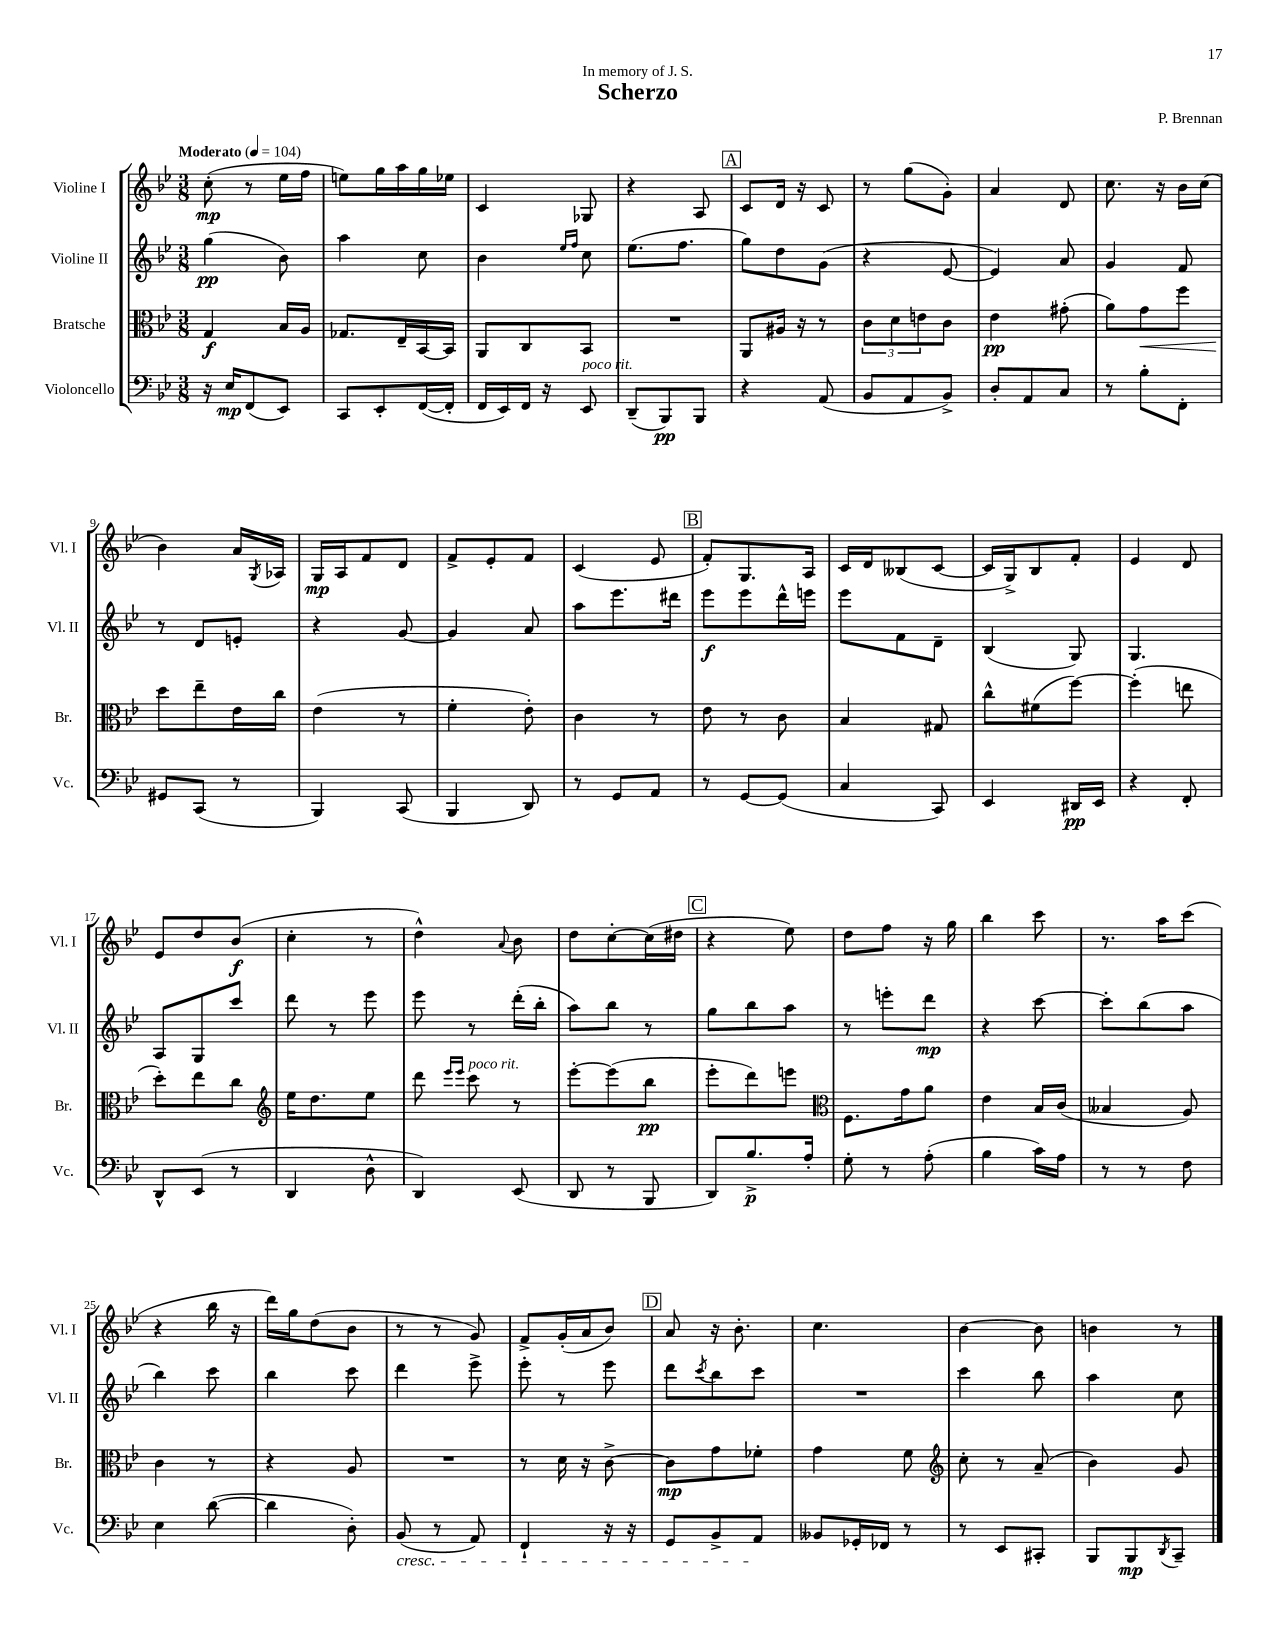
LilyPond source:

\header { title = "Scherzo" composer = "P. Brennan" dedication = "In memory of J. S." }
<<
\new StaffGroup <<
\new Staff = "s0" \with { instrumentName = "Violine I" shortInstrumentName = "Vl. I" } {
    \clef treble \key bes \major \numericTimeSignature \time 3/8 \tempo "Moderato" 4 = 104
    c''8-.\mp( r8 ees''16 f''16 |
    e''8) g''16 a''16 g''16 ees''16 |
    c'4 ges8 |
    r4 a8 |
    \mark \markup { \box "A" } c'8 d'16 r16 c'8 |
    r8 g''8( g'8-.) |
    a'4 d'8 |
    c''8. r16 bes'16 c''16( |
    bes'4) a'16 \acciaccatura { g8 } aes16 |
    g16\mp a16 f'8 d'8 |
    f'8-> ees'8-. f'8 |
    c'4( ees'8 |
    \mark \markup { \box "B" } f'8-.) g8. a16 |
    c'16 d'16 beses8( c'8~ |
    c'16 g16->) bes8 f'8-. |
    ees'4 d'8 |
    ees'8 d''8 bes'8\f( |
    c''4-. r8 |
    d''4-^) \appoggiatura { a'8 } bes'8 |
    d''8 c''8~-. c''16( dis''16 |
    \mark \markup { \box "C" } r4 ees''8) |
    d''8 f''8 r16 g''16 |
    bes''4 c'''8 |
    r8. a''16 c'''8( |
    r4 bes''16 r16 |
    d'''16) g''16 d''8( bes'8 |
    r8 r8 g'8) |
    f'8-> g'16-.( a'16 bes'8) |
    \mark \markup { \box "D" } a'8 r16 bes'8.-. |
    c''4. |
    bes'4~ bes'8 |
    b'4 r8 \bar "|." |
}
\new Staff = "s1" \with { instrumentName = "Violine II" shortInstrumentName = "Vl. II" } {
    \clef treble \key bes \major \numericTimeSignature \time 3/8
    g''4\pp( bes'8) |
    a''4 c''8 |
    bes'4 \grace { ees''16 f''16 } c''8 |
    ees''8.( f''8. |
    \mark \markup { \box "A" } g''8) d''8 g'8( |
    r4 ees'8~ |
    ees'4) a'8 |
    g'4 f'8 |
    r8 d'8 e'8-. |
    r4 g'8~ |
    g'4 a'8 |
    a''8 ees'''8. dis'''16 |
    \mark \markup { \box "B" } ees'''8\f ees'''8 d'''16-^ e'''16 |
    ees'''8 f'8 d'8-- |
    bes4( g8) |
    g4. |
    a8 g8 c'''8 |
    d'''8 r8 ees'''8 |
    ees'''8 r8 d'''16-.( bes''16-. |
    a''8) bes''8 r8 |
    \mark \markup { \box "C" } g''8 bes''8 a''8 |
    r8 e'''8-. d'''8\mp |
    r4 c'''8~ |
    c'''8-. bes''8( a''8 |
    bes''4) c'''8 |
    bes''4 c'''8 |
    d'''4 ees'''8-> |
    ees'''8-. r8 ees'''8 |
    \mark \markup { \box "D" } d'''8 \acciaccatura { c'''8 } bes''8 c'''8 |
    R4. |
    c'''4 bes''8 |
    a''4 c''8 \bar "|." |
}
\new Staff = "s2" \with { instrumentName = "Bratsche" shortInstrumentName = "Br." } {
    \clef alto \key bes \major \numericTimeSignature \time 3/8
    g4\f bes16 a16 |
    ges8. ees16-- bes,16~ bes,16 |
    a,8 c8 bes,8 |
    R4. |
    \mark \markup { \box "A" } a,8 ais16 r16 r8 |
    \tuplet 3/2 { c'8 d'8 e'8 } c'8 |
    ees'4\pp gis'8-.( |
    a'8) g'8\< f''8 |
    d''8\! ees''8-- ees'16 c''16 |
    ees'4( r8 |
    f'4-. ees'8-.) |
    c'4 r8 |
    \mark \markup { \box "B" } ees'8 r8 c'8 |
    bes4 gis8 |
    c''8-^ fis'8( f''8~) |
    f''4-.( e''8 |
    d''8-.) ees''8 c''8 |
    \clef treble ees''16 d''8. ees''8 |
    d'''8 \grace { ees'''16 ees'''16 } c'''8^\markup { \italic "poco rit." } r8 |
    ees'''8~-. ees'''8( bes''8\pp |
    \mark \markup { \box "C" } ees'''8-. d'''8) e'''8 |
    \clef alto f8. g'16 a'8 |
    ees'4 bes16 c'16( |
    beses4 a8) |
    c'4 r8 |
    r4 a8 |
    R4. |
    r8 d'16 r16 c'8~-> |
    \mark \markup { \box "D" } c'8\mp g'8 fes'8-. |
    g'4 f'8 |
    \clef treble c''8-. r8 a'8--( |
    bes'4) g'8 \bar "|." |
}
\new Staff = "s3" \with { instrumentName = "Violoncello" shortInstrumentName = "Vc." } {
    \clef bass \key bes \major \numericTimeSignature \time 3/8
    r16 ees16\mp f,8( ees,8) |
    c,8 ees,8-. f,16~( f,16-. |
    f,16 ees,16) f,16 r16 ees,8^\markup { \italic "poco rit." } |
    d,8--( bes,,8\pp) bes,,8 |
    \mark \markup { \box "A" } r4 a,8( |
    bes,8 a,8 bes,8->) |
    d8-. a,8 c8 |
    r8 bes8-. f,8-. |
    gis,8 c,8( r8 |
    bes,,4) c,8( |
    bes,,4 d,8) |
    r8 g,8 a,8 |
    \mark \markup { \box "B" } r8 g,8~ g,8( |
    c4 c,8) |
    ees,4 dis,16\pp ees,16 |
    r4 f,8-. |
    d,8-^ ees,8( r8 |
    d,4 d8-^ |
    d,4) ees,8( |
    d,8 r8 bes,,8 |
    \mark \markup { \box "C" } d,8) bes8.->\p a16-. |
    g8-. r8 a8-.( |
    bes4 c'16) a16 |
    r8 r8 f8 |
    ees4 d'8~( |
    d'4 d8-.) |
    bes,8\cresc( r8 a,8) |
    f,4-! r16 r16 |
    \mark \markup { \box "D" } g,8 bes,8-> a,8\! |
    beses,8 ges,16-. fes,16 r8 |
    r8 ees,8 cis,8-. |
    bes,,8 bes,,8\mp \acciaccatura { d,8 } c,8-- \bar "|." |
}
>>
>>
